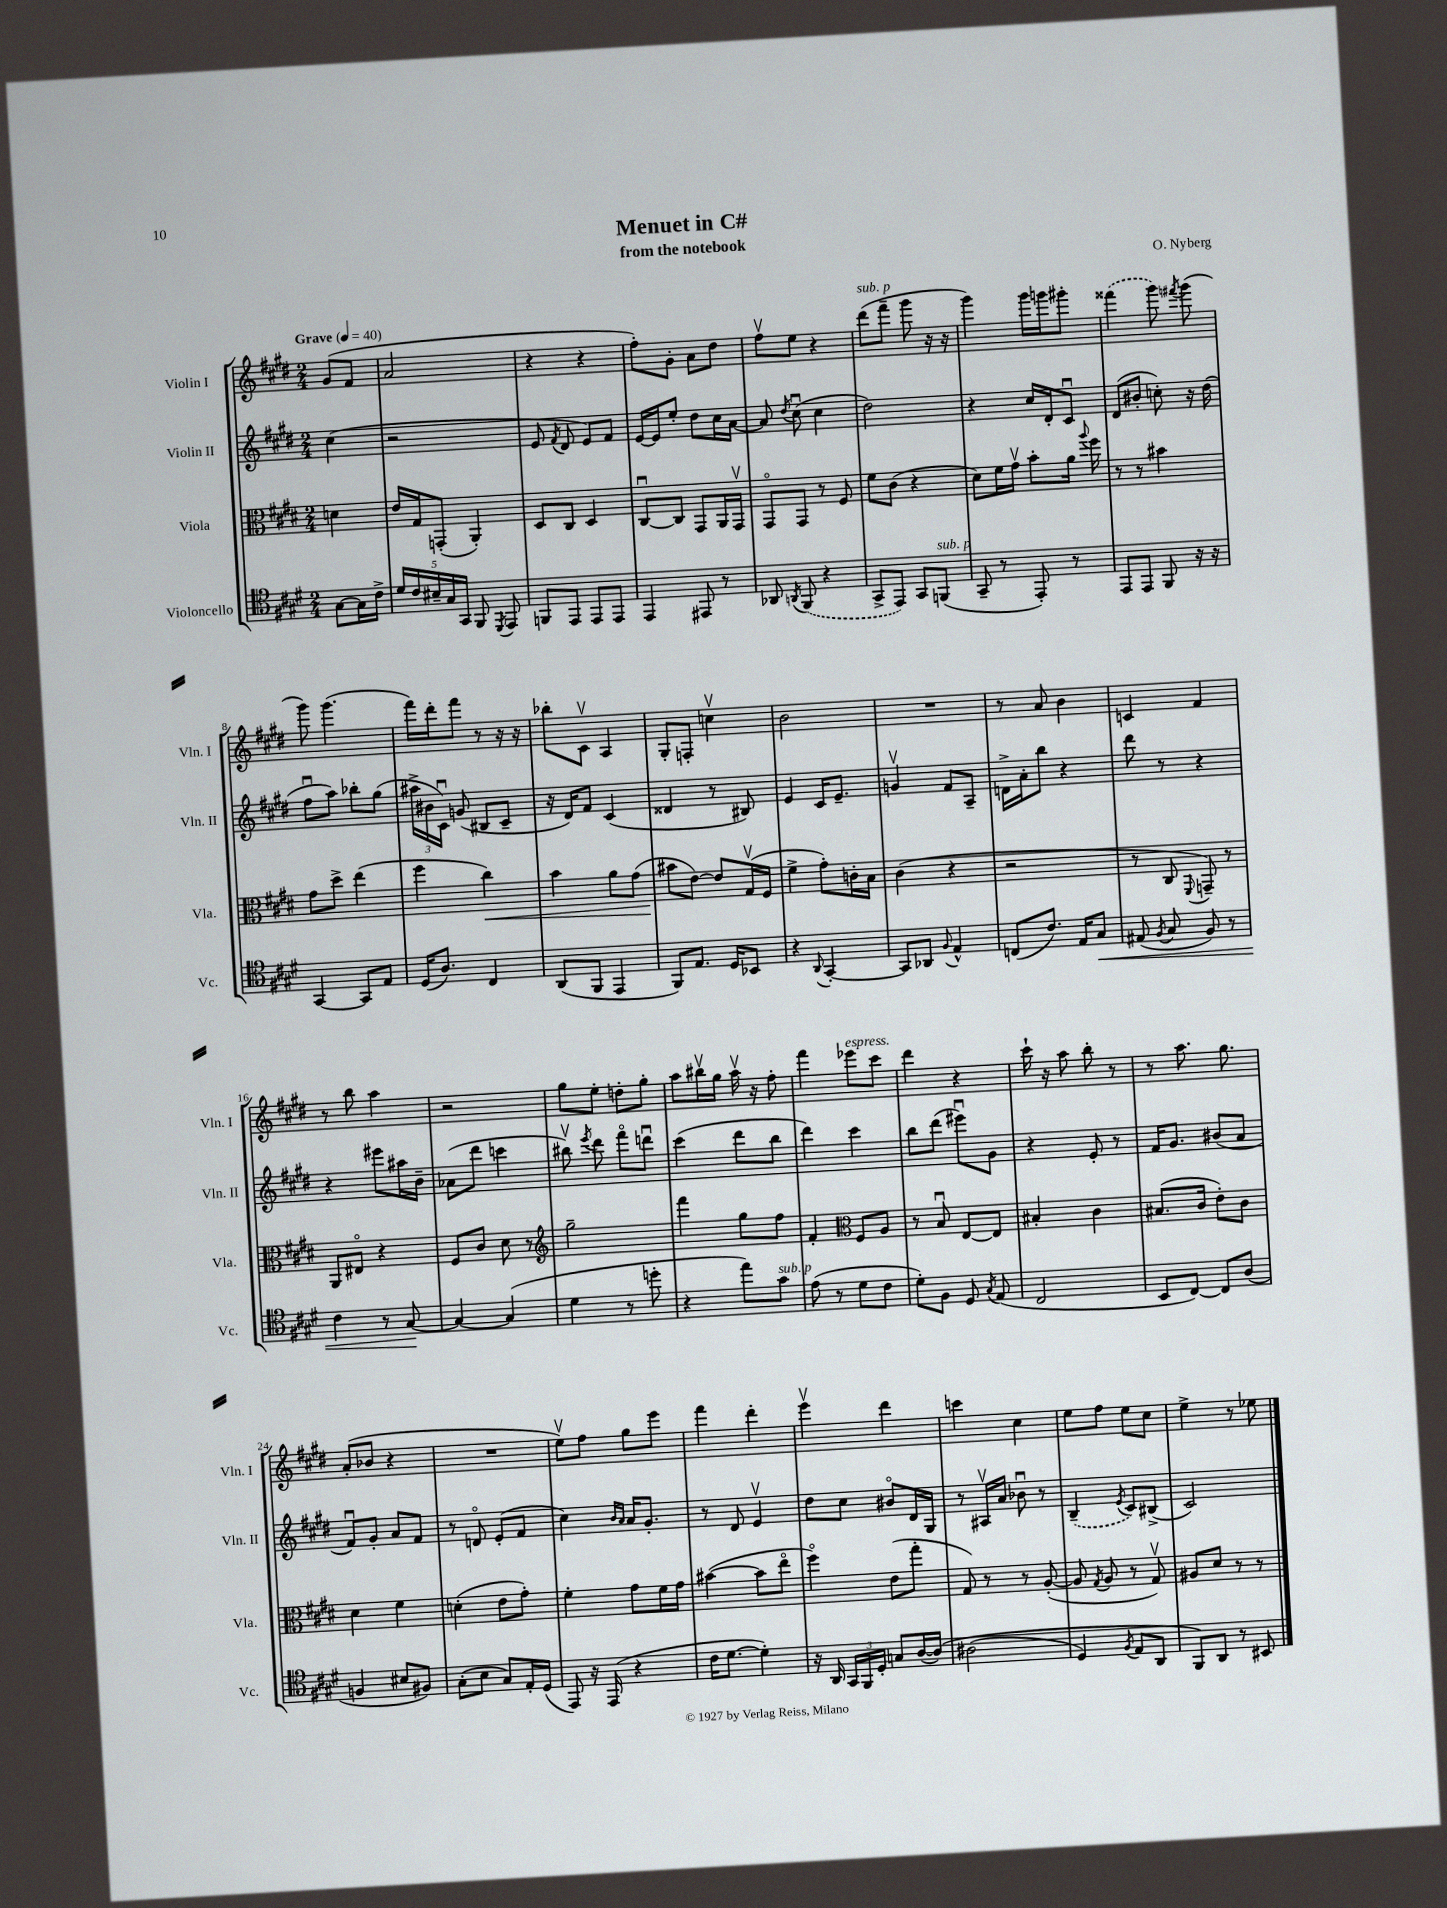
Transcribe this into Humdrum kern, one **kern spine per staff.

**kern	**kern	**kern	**kern
*staff4	*staff3	*staff2	*staff1
*clefC4	*clefC3	*clefG2	*clefG2
*k[f#c#g#d#]	*k[f#c#g#d#]	*k[f#c#g#d#]	*k[f#c#g#d#]
*M2/4	*M2/4	*M2/4	*M2/4
*MM40	*MM40	*MM40	*MM40
[8G#	4d	(4cc#	(8g#
16G#]	.	.	8f#
16c#^	.	.	.
=	=	=	=
20d#	16e	2r	2a
20c#	.	.	.
.	16G#	.	.
20B#~	.	.	.
.	(8GG'	.	.
20G#	.	.	.
20GG#	.	.	.
8FF#	4AA')	.	.
8qDD#	.	.	.
8EE	.	.	.
=	=	=	=
8FF	8D#	8e	4r
.	.	8qf#	.
8EE	8C#	8d#	.
8EE	4D#	8e)	4r
8EE	.	8f#	.
=	=	=	=
4EE	[8C#u	[16e	8ff#')
.	.	16e]	.
.	8C#]	8ee'	8g#'
8EE#	8GG#	8dd#	8a
8r	16AA	16cc#	8dd#
.	16GG#v	[16a	.
=	=	=	=
8AA-	8GG#o	8a]	8ff#v
8qAA	.	8qdd#	.
(8FF#	8GG#	(8cc#u	8ee
4r	8r	4cc#	4r
.	8F#	.	.
=	=	=	=
8GG#^	8f#	2dd#)	(8ddd#
8EE)	(8c#	.	8fff#~
8GG#	4r	.	8ggg#
(8FF	.	.	16r
.	.	.	16r
=	=	=	=
8GG#~	8d#)	4r	4ggg#)
8r	16f#	.	.
.	16g#v	.	.
8EE')	8b'	16cc#	16ggg#
.	.	16d#'	16ggg
8r	16a	8c#u	8ggg#'
.	8qqaa	.	.
.	16ff#	.	.
=	=	=	=
8EE	8r	(8d#	(4fff##
8EE	8r	8b#'	.
8FF#	4b#	8cc')	8ggg#)
.	.	.	8qfff#
16r	.	16r	(8ggg#
16r	.	(16dd#	.
=	=	=	=
[4GG#	8g#	8ff#u	8ggg#)
.	8dd#^	8aa)	(4.ggg#
8GG#]	(4ee	8bb-'	.
8E	.	(8gg#	.
=	=	=	=
(16D#	4ff#	24aa#^	16fff#)
.	.	24b#	.
8.A)	.	.	16ddd#'
.	.	24c#u)	.
.	.	(8g	8fff#
4C#	4cc#)	8B#	8r
.	.	8c#~	16r
.	.	.	16r
=	=	=	=
(8AA	4b	16r	8bb-'
.	.	16d#)	.
8FF#	.	8f#	8c#v
4EE	8a	(4c#	4A
.	(8g#	.	.
=	=	=	=
8FF#)	8b#	4d##	8G#'
8.E	[8e)	.	8F'
.	8e]	8r	4ccv
16D#	.	.	.
8BB-	(16G#v	8B#)	.
.	16F#	.	.
=	=	=	=
4r	4f#^	4e	2b
8qqAA	.	.	.
[4GG#'	8g#')	16c#	.
.	.	8.e~	.
.	16c'	.	.
.	16B	.	.
=	=	=	=
8GG#]	(4c#	4gv	2r
8AA-	.	.	.
8qqF#	.	.	.
4E^^	4r	8f#	.
.	.	8A~	.
=	=	=	=
(8C	2r	16d^	8r
.	.	16a'	.
8.c#)	.	8bb	8a
.	.	4r	4b
16E	.	.	.
8G#	.	.	.
=	=	=	=
(8E#	8r	8ddd#	4c
8qF#	.	.	.
8G#	8C#	8r	.
.	8qqFF#	.	.
8F#)	8GG~)	4r	4f#
8r	8r	.	.
=	=	=	=
4c#	8AA	4r	8r
.	8E#o	.	8bb
8r	4r	8eee#	4aa
[8G#	.	16aa#	.
.	.	16b~	.
=	=	=	=
4G#_	8F#	(8a-	2r
.	8c#	8ddd#	.
(4G#]	8d#	4ccc	.
.	8r	.	.
=	=	=	=
*	*clefG2	*	*
4d#	2gg#~	8bb#v)	8gg#
.	.	8qeee	.
.	.	8ddd#	8ee'
8r	.	8fff#o	8dd'
8dd'	.	8dddu	8gg#'
=	=	=	=
4r	4fff#	(4ccc#	8aa
.	.	.	16bb#v
.	.	.	16gg#
8ee)	8gg#	8ddd#	16aav
.	.	.	16r
8g#	8ff#	8bb	8ff#'
=	=	=	=
(8e	4f#'	4ddd#)	4fff#
8r	.	.	.
*	*clefC3	*	*
8d#	8F#	4ccc#	8eee-
8c#	8A	.	8ccc#
=	=	=	=
8d#')	8r	8bb	4ddd#
8F#	8Bu	(8ddd#	.
8D#	[8E	8eee#u)	4r
8qG#	.	.	.
(8E	8E]	8g#	.
=	=	=	=
2C#	4B#'	4r	16ccc#`
.	.	.	16r
.	.	.	8aa
.	4c#	8e'	8bb'
.	.	8r	8r
=	=	=	=
8BB	(8.B#	16f#	8r
.	.	8.g#	.
[8C#)	.	.	8.aa
.	16c#	.	.
8C#]	8e')	(8b#	.
.	.	.	8.gg#
(8A	8c#	8a	.
=	=	=	=
4F	4d#	8f#u)	(8a'
.	.	8g#'	8b-
8B#	4f#	8a	4r
8F#)	.	8f#	.
=	=	=	=
(8G#'	(4d'	8r	2r
8B	.	8do	.
8G#)	8e	(8e'	.
16E'	8g#')	8f#	.
(16D#	.	.	.
=	=	=	=
8EE)	4f#'	4cc#)	8eev)
16r	.	.	8ff#
(16EE	.	.	.
.	.	16qqb	.
.	.	16qqa	.
4r	8g#	16a	8gg#
.	.	8.g#'	.
.	16f#	.	8eee
.	16g#	.	.
=	=	=	=
16c#	([4b#	8r	4fff#
[8.d#	.	.	.
.	.	8d#	.
4d#'])	8b#]	4ev	4ddd#'
.	8eeo	.	.
=	=	=	=
16r	4ff#o)	8dd#	4eeev
16AA	.	.	.
24GG#	.	8cc#	.
24FF#	.	.	.
24D#'	.	.	.
8G	(8e	8b#o	4ddd#
([16A	8gg#'	16d#	.
&(16A])	.	16G#	.
=	=	=	=
(2A#	8G#)	8r	4ccc
.	8r	16A#v	.
.	.	16a	.
.	8r	8b-u	4cc#
.	([8A'	8r	.
=	=	=	=
4D#)	8A]	(4B~	8ee
.	8qG#	.	.
.	8A	.	8ff#
8qF#	.	8qe	.
8E	8r	8c#)	8ee
8AA	8G#v)	(8B#^	8cc#
=	=	=	=
8FF#&)	8A#	2c#)	4ee^
8AA	8d#	.	.
8r	8r	.	8r
8BB#	8r	.	8ee-
==	==	==	==
*-	*-	*-	*-
